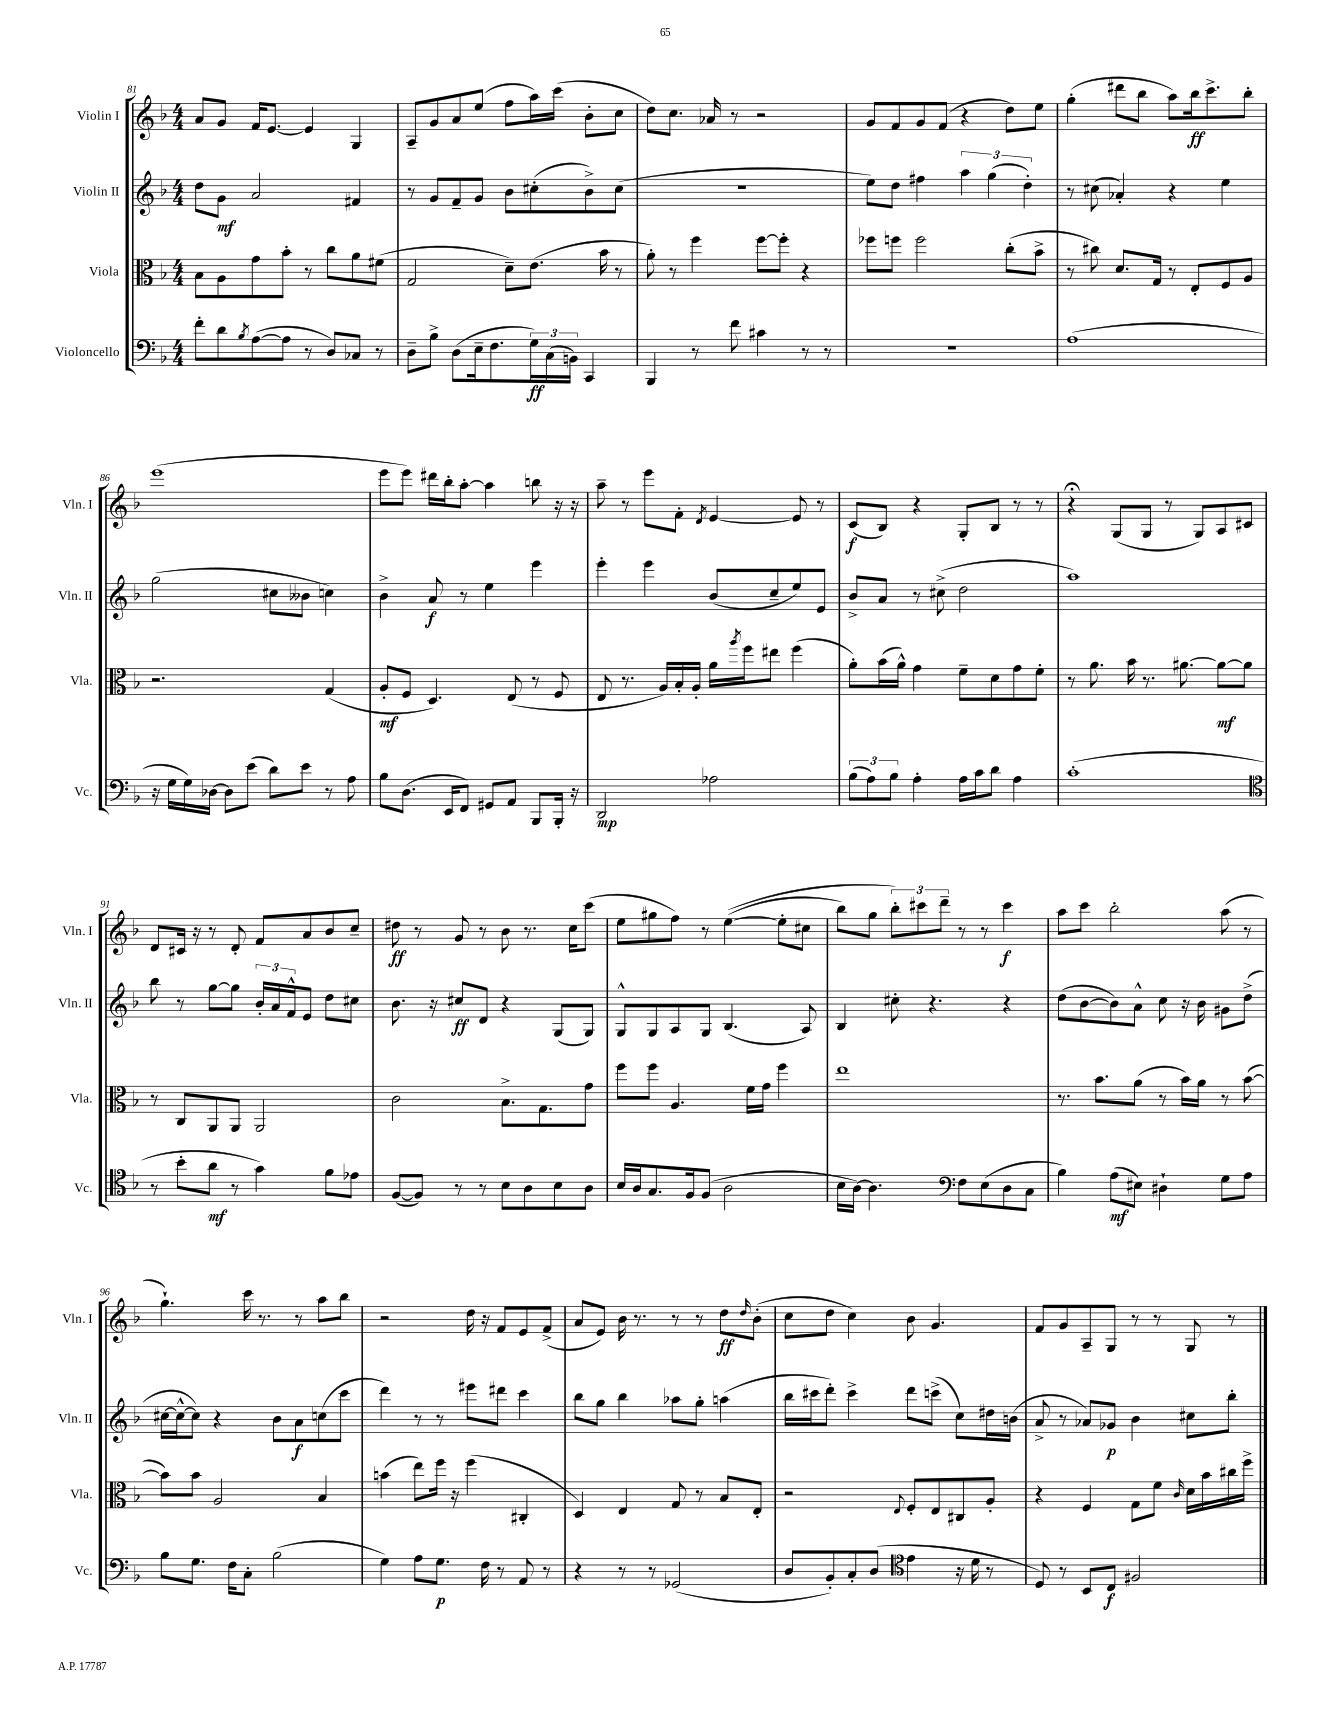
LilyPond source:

<<
\new StaffGroup <<
\new Staff = "s0" \with { instrumentName = "Violin I" shortInstrumentName = "Vln. I" } {
    \clef treble \key f \major \numericTimeSignature \time 4/4
    a'8 g'8 f'16 e'8.~ e'4 g4 |
    a8-- g'8 a'8 e''8( f''8 a''16) c'''16( bes'8-. c''8 |
    d''8) c''8. aes'16 r8 r2 |
    g'8 f'8 g'8 f'8( r4 d''8) e''8 |
    g''4-.( dis'''8 bes''8 a''8) bes''16\ff c'''8.-> bes''8-. |
    e'''1( |
    e'''8 e'''8) dis'''16 bes''16-. a''8~-. a''4 b''8 r16 r16 |
    a''8-- r8 e'''8 f'8-. \acciaccatura { d'8 } e'4~ e'8 r8 |
    c'8\f( bes8) r4 g8-. bes8 r8 r8 |
    r4\fermata g8( g8 r8 g8) a8 cis'8 |
    d'8 cis'16 r16 r8 d'8-. f'8 a'8 bes'8 c''8-- |
    dis''8\ff r8 g'8 r8 bes'8 r8. c''16 c'''8( |
    e''8 gis''8 f''8) r8 e''4~(\( e''8-. cis''8 |
    bes''8) g''8 \tuplet 3/2 { bes''8-.\) cis'''8 d'''8-- } r8 r8 cis'''4\f |
    a''8 c'''8 bes''2-. a''8( r8 |
    g''4.-!) c'''16 r8. r8 a''8 bes''8 |
    r2 d''16 r16 f'8 e'8 f'8->( |
    a'8 e'8) bes'16 r8. r8 r8 d''8\ff \grace { d''16 } bes'8-.( |
    c''8 d''8 c''4) bes'8 g'4. |
    f'8 g'8 a8-- g8 r8 r8 g8 r8 \bar "|." |
}
\new Staff = "s1" \with { instrumentName = "Violin II" shortInstrumentName = "Vln. II" } {
    \clef treble \key f \major \numericTimeSignature \time 4/4
    d''8 g'8\mf a'2 fis'4 |
    r8 g'8 f'8-- g'8 bes'8 cis''8-.( bes'8->) cis''8( |
    R1 |
    e''8) d''8 fis''4 \tuplet 3/2 { a''4 g''4( d''4-.) } |
    r8 cis''8( aes'4-.) r4 e''4 |
    g''2( cis''8 beses'8 c''4) |
    bes'4-> a'8\f r8 e''4 e'''4 |
    e'''4-. e'''4 bes'8( c''8-- e''8) e'8 |
    bes'8-> a'8 r8 cis''8->( d''2 |
    a''1) |
    bes''8 r8 g''8~ g''8 \tuplet 3/2 { bes'16-. a'16 f'16-^ } e'8 d''8 cis''8 |
    bes'8. r16 cis''8\ff d'8 r4 g8( g8) |
    g8-^ g8 a8 g8 bes4.( a8) |
    bes4 cis''8-. r4. r4 |
    d''8( bes'8~ bes'8) a'8-^ c''8 r16 bes'16 gis'8 d''8->( |
    cis''16~ cis''16~-^ cis''8) r4 bes'8 a'8\f c''8( c'''8 |
    d'''4) r8 r8 eis'''8 dis'''8 c'''4 |
    bes''8 g''8 bes''4 aes''8 g''8-. a''4( |
    bes''16 cis'''16 d'''8-.) cis'''4-> d'''8 c'''8->( c''8) dis''16 b'16( |
    a'8-> r8 aes'8) ges'8\p bes'4 cis''8 bes''8-. \bar "|." |
}
\new Staff = "s2" \with { instrumentName = "Viola" shortInstrumentName = "Vla." } {
    \clef alto \key f \major \numericTimeSignature \time 4/4
    bes8 a8 g'8 bes'8-. r8 c''8 a'8 fis'8( |
    g2 d'8--) e'8.( bes'16 r8 |
    a'8-.) r8 f''4 f''8~ f''8-. r4 |
    fes''8 f''8 f''2 c''8-.( bes'8-> |
    r8 cis''8) d'8. g16 r8 e8-. f8 a8 |
    r2. g4( |
    a8-.\mf f8 d4.) e8( r8 f8 |
    e8 r8. a16) bes16-. a16-. a'16 \acciaccatura { a''8 } f''16 eis''8 f''4( |
    a'8-.) bes'16( a'16-^) g'4 f'8-- d'8 g'8 f'8-. |
    r8 a'8. bes'16 r8. ais'8.~ ais'8~\mf ais'8 |
    r8 c8 a,8 a,8 a,2 |
    c'2 bes8.-> g8. g'8 |
    f''8 f''8 a4. f'16 g'16 f''4 |
    e''1 |
    r8. bes'8. a'8( r8 bes'16) a'16 r8 bes'8~( |
    bes'8) bes'8 a2 bes4 |
    b'4( e''8) f''16 r16 f''4( cis4-. |
    d4) e4 g8 r8 bes8 e8-. |
    r2 \appoggiatura { e8 } f8-. e8 cis8 a8-. |
    r4 f4 g8 f'8 \grace { c'16 } d'16 bes'16 cis''16 f''16-> \bar "|." |
}
\new Staff = "s3" \with { instrumentName = "Violoncello" shortInstrumentName = "Vc." } {
    \clef bass \key f \major \numericTimeSignature \time 4/4
    f'8-. d'8 \acciaccatura { bes8 } a8~( a8 r8 d8) ces8 r8 |
    d8-- bes8-> d8( e16-- f8. \tuplet 3/2 { g16\ff) c16( b,16) } c,4 |
    bes,,4 r8 f'8 cis'4 r8 r8 |
    R1 |
    a1( |
    r16 g16 g16) des16~ des8 e'8( d'8) e'8 r8 a8 |
    bes8 d8.( e,16 f,8) gis,8 a,8 bes,,8 bes,,16-. r16 |
    d,2\mp aes2 |
    \tuplet 3/2 { bes8( a8) bes8 } a4-. a16 c'16 d'8 a4 |
    c'1-.( |
    \clef tenor r8 bes'8-. a'8\mf r8 g'4) f'8 ees'8 |
    f8~( f8) r8 r8 bes8 a8 bes8 a8 |
    bes16 a16 g8. f16 f8( a2 |
    bes16 a16~) a4. \clef bass f8 e8( d8 c8 |
    bes4) a8\mf( eis8) dis4-! g8 a8 |
    bes8 g8. f16 c8-. bes2( |
    g4) a8 g8.\p f16 r8 a,8 r8 |
    r4 r8 r8 ges,2( |
    d8 bes,8-.) c8-. d8( \clef tenor e'4 r16 d'16 r8 |
    d8) r8 bes,8 c8\f fis2 \bar "|." |
}
>>
>>
\layout { \context { \Score currentBarNumber = #81 } }
